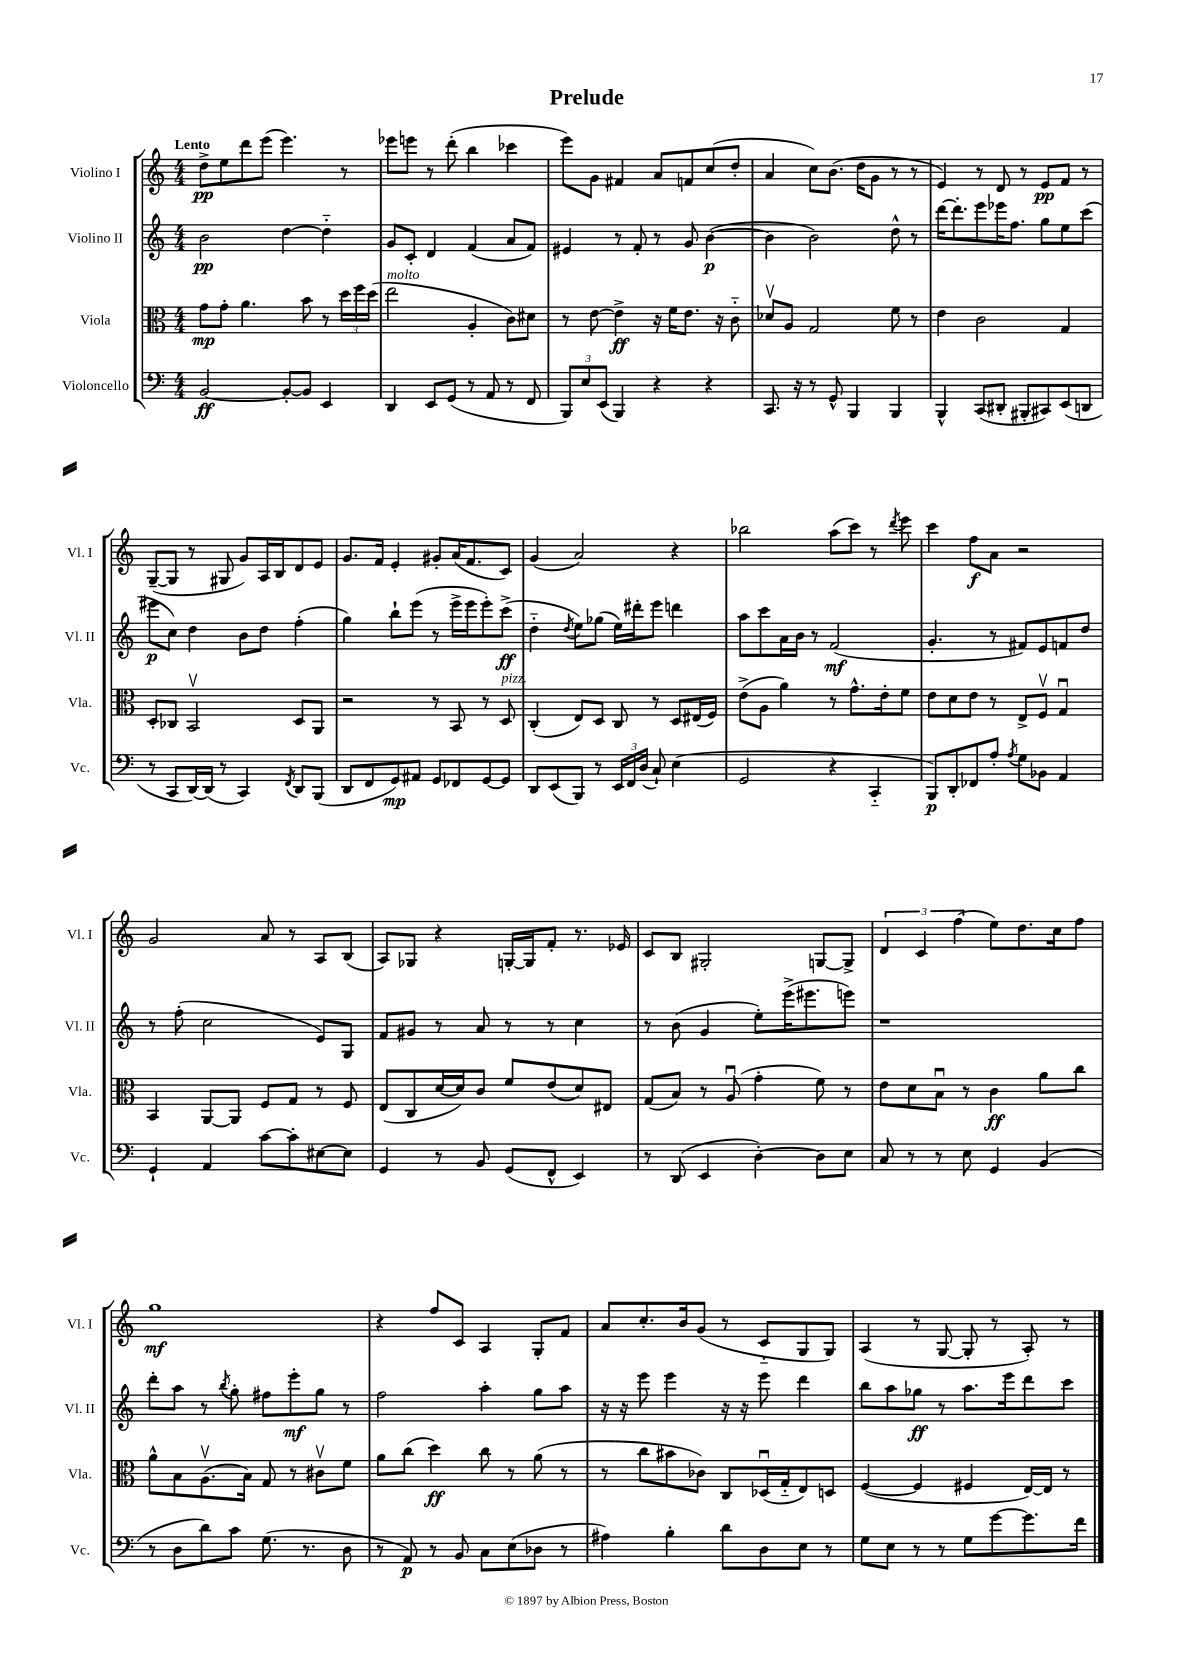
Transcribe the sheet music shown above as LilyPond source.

\header { title = "Prelude" }
<<
\new StaffGroup <<
\new Staff = "s0" \with { instrumentName = "Violino I" shortInstrumentName = "Vl. I" } {
    \clef treble \key c \major \numericTimeSignature \time 4/4 \tempo "Lento"
    \autoBeamOff d''8[->\pp e''8 d'''8 e'''8]( e'''4.) r8 |
    ees'''8[ e'''8] r8 d'''8-.( b''4 ces'''4 |
    e'''8[) g'8] fis'4 a'8[ f'8 c''8( d''8]-. |
    a'4 c''8[) b'8.]( d''16[ g'8] r8 r8 |
    e'4) r8 d'8 r8 e'8[\pp f'8] r8 |
    g8[~--( g8] r8 gis8 g'8[) a16 b16 d'8 e'8] |
    g'8.[ f'16] e'4-. gis'8[-. a'16( f'8. c'8]) |
    g'4( a'2) r4 |
    bes''2 a''8[( c'''8]) r8 \acciaccatura { d'''8 } e'''8 |
    c'''4 f''8[\f a'8] r2 |
    g'2 a'8 r8 a8[ b8]( |
    a8[) ges8] r4 g16[~-. g16 f'8]-. r8. ees'16 |
    c'8[ b8] gis2-. g8[~ g8]-> |
    \tuplet 3/2 { d'4 c'4 f''4( } e''8[) d''8. c''16 f''8] |
    g''1\mf |
    r4 f''8[ c'8] a4 g8[-. f'8] |
    a'8[ c''8.-. b'16 g'8]( r8 c'8[-_ g8 g8]) |
    a4( r8 g8~ g8-. r8 a8-.) r8 \bar "|." |
}
\new Staff = "s1" \with { instrumentName = "Violino II" shortInstrumentName = "Vl. II" } {
    \clef treble \key c \major \numericTimeSignature \time 4/4
    \autoBeamOff b'2\pp d''4~ d''4-_ |
    g'8[ c'8]-. d'4 f'4( a'8[ f'8]) |
    eis'4 r8 f'8-. r8 g'8 b'4~\p( |
    b'4 b'2) d''8-^ r8 |
    d'''16[~ d'''8.-. e'''8 ees'''16 f''8.] g''8[ e''8 c'''8]( |
    eis'''8[\p c''8]) d''4 b'8[ d''8] f''4-.( |
    g''4) b''8[-! e'''8]( r8 e'''16[-> e'''16 e'''8-.) c'''8]->\ff( |
    d''4-_ \acciaccatura { d''8 } e''8[) ges''8]( e''16[) dis'''16-. e'''8] d'''4 |
    a''8[ c'''8 a'16 b'16] r8 f'2\mf( |
    g'4.-. r8 fis'8[) e'8 f'8 d''8] |
    r8 f''8-.( c''2 e'8[) g8] |
    f'8[ gis'8] r8 a'8 r8 r8 c''4 |
    r8 b'8( g'4 e''8[-.) e'''16->( eis'''8. e'''8]) |
    r1 |
    d'''8[-. a''8] r8 \acciaccatura { b''8 } g''8-. fis''8[ e'''8-.\mf g''8] r8 |
    f''2 a''4-. g''8[ a''8] |
    r16 r16 e'''8 e'''4 r16 r16 e'''8 d'''4 |
    b''8[ a''8 ges''8]\ff r8 a''8.[ e'''16 d'''8 c'''8] \bar "|." |
}
\new Staff = "s2" \with { instrumentName = "Viola" shortInstrumentName = "Vla." } {
    \clef alto \key c \major \numericTimeSignature \time 4/4
    \autoBeamOff g'8[\mp g'8]-. a'4. b'8 r8 \tuplet 3/2 { d''16[ f''16 d''16]( } |
    e''2^\markup { \italic "molto" } a4-. c'8[) dis'8] |
    r8 e'8~ e'4->\ff r16 f'16[ e'8.] r16 c'8-_ |
    des'8[\upbow a8] g2 f'8 r8 |
    e'4 c'2 g4 |
    d8[-. ces8] b,2\upbow d8[ a,8] |
    r2 r8 b,8 r8 d8^\markup { \italic "pizz." } |
    c4-.( e8[) d8] c8 r8 d8[ eis16( f16]) |
    e'8[->( a8] a'4) r8 g'8.[-^ e'16-. f'8] |
    e'8[ d'8 e'8] r8 e8[-> f8]\upbow g4\downbow |
    b,4 a,8[~ a,8] f8[ g8] r8 f8 |
    e8[( c8 d'16~ d'16) c'8] f'8[ e'8( d'8) eis8] |
    g8[( b8]) r8 a8\downbow( g'4-. f'8) r8 |
    e'8[ d'8 b8]\downbow r8 c'4\ff a'8[ c''8] |
    a'8[-^ b8 a8.\upbow( b16]) g8 r8 cis'8[\upbow f'8] |
    a'8[ c''8]( d''4\ff) c''8 r8 a'8( r8 |
    r8 c''8[ bis'8 ces'8]) c8[ des16\downbow( g16-_ e8) d8] |
    f4~( f4 fis4 e16[~) e16] r8 \bar "|." |
}
\new Staff = "s3" \with { instrumentName = "Violoncello" shortInstrumentName = "Vc." } {
    \clef bass \key c \major \numericTimeSignature \time 4/4
    \autoBeamOff b,2~\ff b,8[~-. b,8] e,4 |
    d,4 e,8[ g,8]( r8 a,8 r8 f,8 |
    \tuplet 3/2 { b,,8[) e8 e,8]( } b,,4) r4 r4 |
    c,8. r16 r8 g,8-^ b,,4 b,,4 |
    b,,4-^ c,8[( dis,8]-. bis,,8[-. cis,8) e,8( d,8] |
    r8 c,8[ d,16~) d,16]( r8 c,4) \acciaccatura { f,8 } d,8[ b,,8]( |
    d,8[ f,8 g,8\mp) ais,8] g,8[ fes,8 g,8~ g,8] |
    d,8[ e,8( b,,8]) r8 \tuplet 3/2 { e,16[ f,16 d16]( } c8-!) e4( |
    g,2 r4 c,4-_ |
    b,,8[\p) d,8-. fes,8 a8]-. \acciaccatura { a8 } g8[ bes,8] a,4 |
    g,4-! a,4 c'8[~ c'8-. eis8~ eis8] |
    g,4 r8 b,8 g,8[( f,8]-^ e,4) |
    r8 d,8( e,4 d4~-.) d8[ e8] |
    c8 r8 r8 e8 g,4 b,4( |
    r8 d8[ d'8) c'8] g8.( r8. d8 |
    r8 a,8\p) r8 b,8 c8[ e8( des8] r8 |
    ais4) b4-. d'8[ d8 e8] r8 |
    g8[ e8] r8 r8 g8[ g'8~ g'8. f'16] \bar "|." |
}
>>
>>
\layout { \context { \Score \remove "Bar_number_engraver" } }
